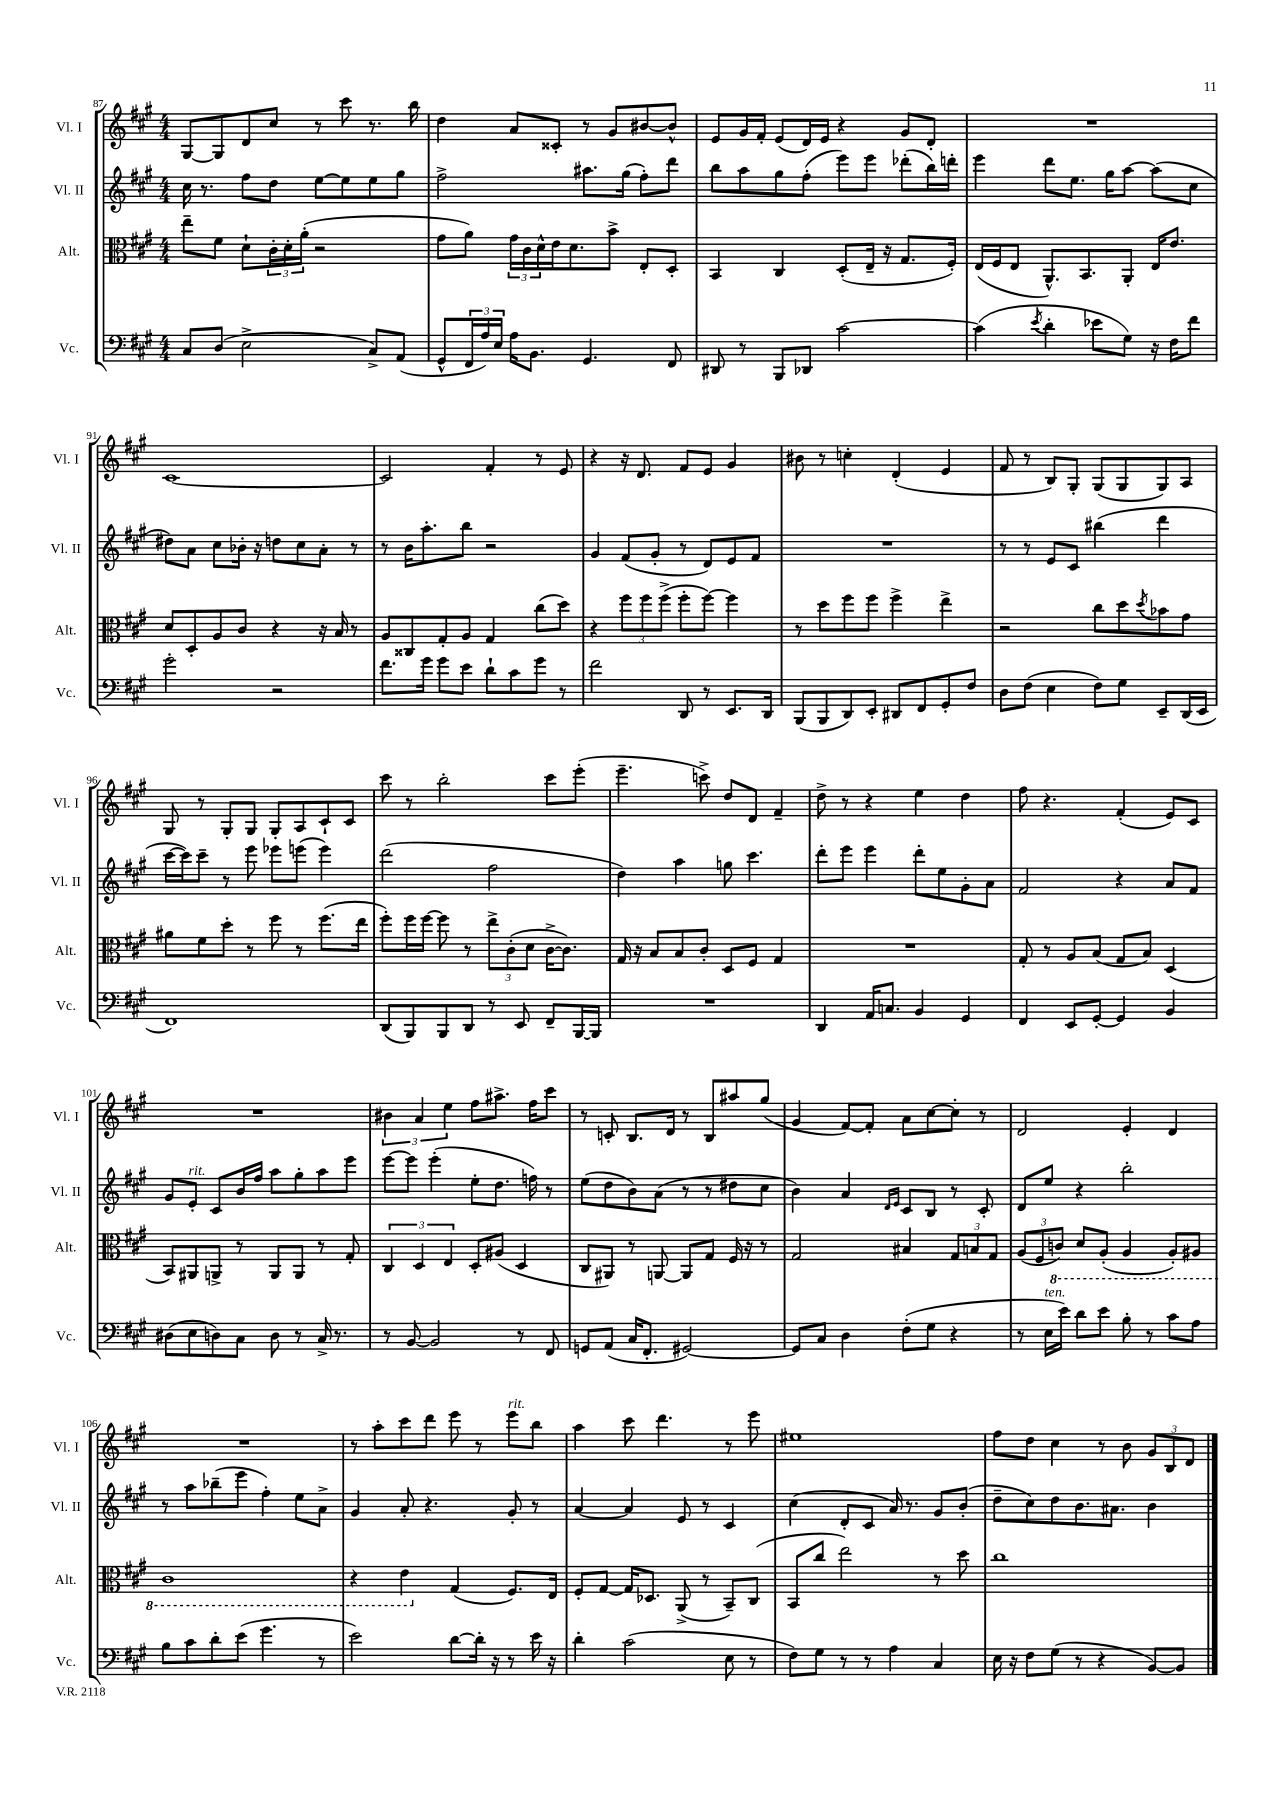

**kern	**kern	**kern	**kern
*part4	*part3	*part2	*part1
*staff4	*staff3	*staff2	*staff1
*I"Vc.	*I"Alt.	*I"Vl. II	*I"Vl. I
*I'Vc.	*I'Alt.	*I'Vl. II	*I'Vl. I
*clefF4	*clefC3	*clefG2	*clefG2
*k[f#c#g#]	*k[f#c#g#]	*k[f#c#g#]	*k[f#c#g#]
*M4/4	*M4/4	*M4/4	*M4/4
=87	=87	=87	=87
8C#/L	8ee~\L	16cc#\	[8G#/L
.	.	8.r	.
(8D/J	8f#\J	.	8G#/]
2E^\	8d`\L	8ff#\L	8d/
.	24c#'\L	8dd\J	8cc#/J
.	24d'\	.	.
.	(24a'\JJ	.	.
.	2r	[8ee\L	8r
.	.	8ee\]	8ccc#\
8C#^/L)	.	8ee\	8.r
(8AA/J	.	8gg#\J	.
.	.	.	16bb\
=88	=88	=88	=88
8GG#^^/L	8g#\L	2ff#^\	4dd\
24FF#/L	8a\J)	.	.
24A/)	.	.	.
24E/JJ	.	.	.
16A\KL	24g#\LL	.	8a/L
.	24c#\	.	.
8.BB\J	.	.	.
.	24d^^\	.	.
.	16e\J	.	8c##X'/J
.	8.d\	.	.
4.GG#/	.	8.aa#X\L	8r
.	8b^\J	.	8g#/L
.	.	(16gg#\Jk	.
.	8E'/L	8ff#'\L)	[8b#X/
8FF#/	8D'/J	8ddd\J	8b#^^/J]
=89	=89	=89	=89
8DD#X/	4BB/	8bb\L	8e/L
8r	.	8aa\	16g#/L
.	.	.	16f#'/JJ
8BBB/L	4C#/	8gg#\	(8e/L
8DD-X/J	.	(8ff#'\J	16d/L)
.	.	.	16e/JJ
[2c#\	(8D'/L	8eee\L)	4r
.	16E~/Jk	8eee\J	.
.	16r	.	.
.	8.G#/L	(8ddd-X'\L	8g#/L
.	.	16bb\L)	8d'/J
.	16F#'/Jk)	16dddn'\JJ	.
=90	=90	=90	=90
(4c#\]	(16E/LL	4eee\	1r
.	16F#/J	.	.
.	8E/J	.	.
8qe/	.	.	.
4d'\	8.AA^^/L)	8ddd\L	.
.	.	8.ee\J	.
.	8.BB/	.	.
8e-X\L	.	.	.
.	.	16gg#\KL	.
8G#\J)	8AA'/J	[8aa\J	.
16r	16E/KL	(8aa\L]	.
16F#\KL	8.e/J	.	.
8f#\J	.	8cc#\J	.
!!LO:LB:g=z
=91	=91	=91	=91
2g#'\	8d/L	8dd#X\L)	[1c#
.	8D'/	8a\J	.
.	8A/	8cc#\L	.
.	8c#/J	16b-X'\Jk	.
.	.	16r	.
2r	4r	8ddn\L	.
.	.	8cc#\	.
.	16r	8a'\J	.
.	16B/	.	.
.	8r	8r	.
=92	=92	=92	=92
8.f#\L	8A/L	8r	2c#/]
.	8C##X/	16b\KL	.
16g#\Jk	.	8.aa'\	.
8g#\L	8G#'/	.	.
8e\J	8A/J	8bb\J	.
8d`\L	4G#/	2r	4f#'/
8c#\	.	.	.
8g#\J	(8cc#\L	.	8r
8r	8dd\J)	.	8e/
=93	=93	=93	=93
2f#\	4r	4g#/	4r
.	12ff#\L	(8f#/L	16r
.	.	.	8.d/
.	12ff#\	.	.
.	.	8g#'/J	.
.	(12ff#^\J	.	.
8DD/	8ff#'\L	8r	8f#/L
8r	[8ff#\J)	8d/L)	8e/J
8.EE/L	4ff#\]	8e/	4g#/
.	.	8f#/J	.
16DD/Jk	.	.	.
=94	=94	=94	=94
(8BBB/L	8r	1r	8b#X\
8BBB/	8dd\L	.	8r
8DD/)	8ff#\	.	4ccn'\
8EE'/J	8ff#\J	.	.
8DD#X/L	4ff#^\	.	(4d'/
8FF#/	.	.	.
8GG#'/	4ee^\	.	4e/
8F#/J	.	.	.
=95	=95	=95	=95
8D\L	2r	8r	8f#/
(8F#\J	.	8r	8r
4E\	.	8e/L	8B/L)
.	.	8c#/J	8G#'/J
8F#\L)	8cc#\L	(4bb#X\	(8G#/L
8G#\J	8dd\	.	8G#/
.	8qdd/	.	.
8EE~/L	8b-X\	4ddd\	8G#/)
(16DD/L	8g#\J	.	8A/J
16EE/JJ	.	.	.
!!LO:LB:g=z
=96	=96	=96	=96
1FF#)	8a#X\L	[16ccc#\LL	8G#/
.	.	16ccc#\J])	.
.	8f#\	8ccc#~\J	8r
.	8dd'\J	8r	8G#'/L
.	8r	8eee\	8G#/J
.	8ff#\	8eee-X\L	8G#'/L
.	8r	(8eeen\J	8A/
.	(8.ff#\L	4eee\)	8c#`/
.	.	.	8c#/J
.	16ee\Jk	.	.
=97	=97	=97	=97
(8DD/L	8ff#'\L)	(2ddd\	8ccc#\
8BBB/)	16ff#\L	.	8r
.	[16ff#\JJ	.	.
8BBB/	8ff#\]	.	2bb'\
8DD/J	8r	.	.
8r	12ee^\L	2ff#\	.
.	(12c#'\	.	.
8EE/	.	.	.
.	12d\J	.	.
8FF#~/L	[16c#^\KL	.	8ccc#\L
.	8.c#\J])	.	.
[16BBB/L	.	.	(8eee'\J
16BBB/JJ]	.	.	.
=98	=98	=98	=98
1r	16G#/	4dd\)	4.eee~\
.	16r	.	.
.	8B/L	.	.
.	8B/	4aa\	.
.	8c#'/J	.	8cccn^\)
.	8D/L	8ggn\	8dd/L
.	8F#/J	4.ccc#\	8d/J
.	4G#/	.	4f#~/
=99	=99	=99	=99
4DD/	1r	8ddd'\L	8dd^\
.	.	8eee\J	8r
16AA/KL	.	4eee\	4r
8.Cn/J	.	.	.
4BB/	.	8ddd'\L	4ee\
.	.	8ee\	.
4GG#/	.	8g#'\	4dd\
.	.	8a\J	.
=100	=100	=100	=100
4FF#/	8G#'/	2f#/	8ff#\
.	8r	.	4.r
8EE/L	8A/L	.	.
[8GG#'/J	(8B/J	.	.
4GG#/]	8G#/L	4r	(4f#'/
.	8B/J)	.	.
4BB/	(4D/	8a/L	8e/L)
.	.	8f#/J	8c#/J
!!LO:LB:g=z
=101	=101	=101	=101
(8D#X\L	8BB/L)	8g#/L	1r
!	!	!LO:TX:a:i:t=rit.	!
8E\	8AA#X/	8e'/J	.
8Dn\)	8AAn^/J	8c#/L	.
8C#\J	8r	16b/L	.
.	.	16ff#/JJ	.
8D\	8AA/L	8aa\L	.
8r	8AA/J	8gg#'\	.
16C#^/	8r	8aa\	.
8.r	.	.	.
.	8G#'/	8eee\J	.
=102	=102	=102	=102
8r	6C#/	[8eee\L	6b#X\
[8BB/	.	8eee\J]	.
.	6D/	.	6a/
2BB/]	.	(4eee'\	.
.	6E/	.	6ee\
.	8D'/L	8ee'\L	8ff#\L
.	(8A#X/J	8.dd\J	8.aa#X^\J
8r	4D/	.	.
.	.	16ffn\)	16ff#\KL
8FF#/	.	8r	8ccc#\J
=103	=103	=103	=103
8GGn/L	8C#/L	(8ee\L	8r
(8AA/J	8AA#X/J)	8dd\	8cn'/
16C#/KL	8r	8b\)	8.B/L
8.FF#'/J	.	.	.
.	[8AAn/	(8a\J	.
.	.	.	16d/Jk
[2GG#X/)	8AA/L]	8r	8r
.	8G#/J	8r	8B/L
.	16F#/	8dd#X\L	8aa#X/
.	16r	.	.
.	8r	8cc#\J	(8gg#/J
=104	=104	=104	=104
8GG#/L]	2G#/	4b\)	4g#/
8C#/J	.	.	.
4D\	.	4a/	[8f#/L)
.	.	.	8f#'/J]
.	.	16qqd/LL	.
.	.	16qqe/JJ	.
(8F#'\L	4B#X/	8c#/L	8a\L
8G#\J	.	8B/J	[8cc#\
4r	12G#/L	8r	8cc#'\J]
.	12Bn/	.	.
.	.	8c#'/	8r
.	12G#/J	.	.
=105	=105	=105	=105
8r	(12A/L	8d/L	2d/
.	12F#/	.	.
!LO:TX:a:i:t=ten.	!	!	!
16E\LL	.	8ee/J	.
*	*8ba	*	*
.	12Cn/J)	.	.
16e\JJ)	.	.	.
8d\L	8D/L	4r	.
8e\J	(8AA'/J	.	.
8B'\	4AA/	2bb'\	4e'/
8r	.	.	.
8c#\L	8AA'/L)	.	4d/
8A\J	8AA#X/J	.	.
!!LO:LB:g=z
=106	=106	=106	=106
8B\L	1C#	8r	1r
8c#\	.	8aa\L	.
8d'\	.	(8bb-X~\	.
(8e\J	.	8eee\J	.
4.g#\	.	4ff#'\)	.
.	.	8ee\L	.
8r	.	8a^\J	.
=107	=107	=107	=107
2e\)	4r	4g#/	8r
.	.	.	8aa'\L
.	4E\	8a'/	8ccc#\
.	.	4.r	8ddd\J
*	*X8ba	*	*
[8d\L	(4G#/	.	8eee\
16d'\Jk]	.	.	8r
16r	.	.	.
!	!	!	!LO:TX:a:i:t=rit.
8r	8.F#/L)	8g#'/	8eee\L
16e\	.	8r	8bb\J
16r	16E/Jk	.	.
=108	=108	=108	=108
4d'\	8F#'/L	[4a/	4aa\
.	[8G#/J	.	.
(2c#\	16G#/KL]	4a/]	8ccc#\
.	8.D-X/J	.	.
.	.	.	4.ddd\
.	(8AA^/	8e/	.
.	8r	8r	.
8E\	8BB~/L)	4c#/	8r
8r	(8C#/J	.	8eee\
=109	=109	=109	=109
8F#\L)	8BB/L	(4cc#\	1ee#X
8G#\J	8cc#/J	.	.
8r	2ee\)	8d'/L	.
8r	.	8c#/J	.
4A\	.	16a/)	.
.	.	8.r	.
4C#/	8r	8g#/L	.
.	8dd\	(8b'/J	.
=110	=110	=110	=110
16E\	1cc#	8dd~\L	8ff#\L
16r	.	.	.
8F#\L	.	8cc#\)	8dd\J
(8G#\J	.	8dd\	4cc#\
8r	.	8.b\	.
4r	.	.	8r
.	.	8.a#X\J	.
.	.	.	8b\
[8BB/L)	.	4b\	12g#/L
.	.	.	12B/
8BB/J]	.	.	.
.	.	.	12d/J
==	==	==	==
*-	*-	*-	*-
